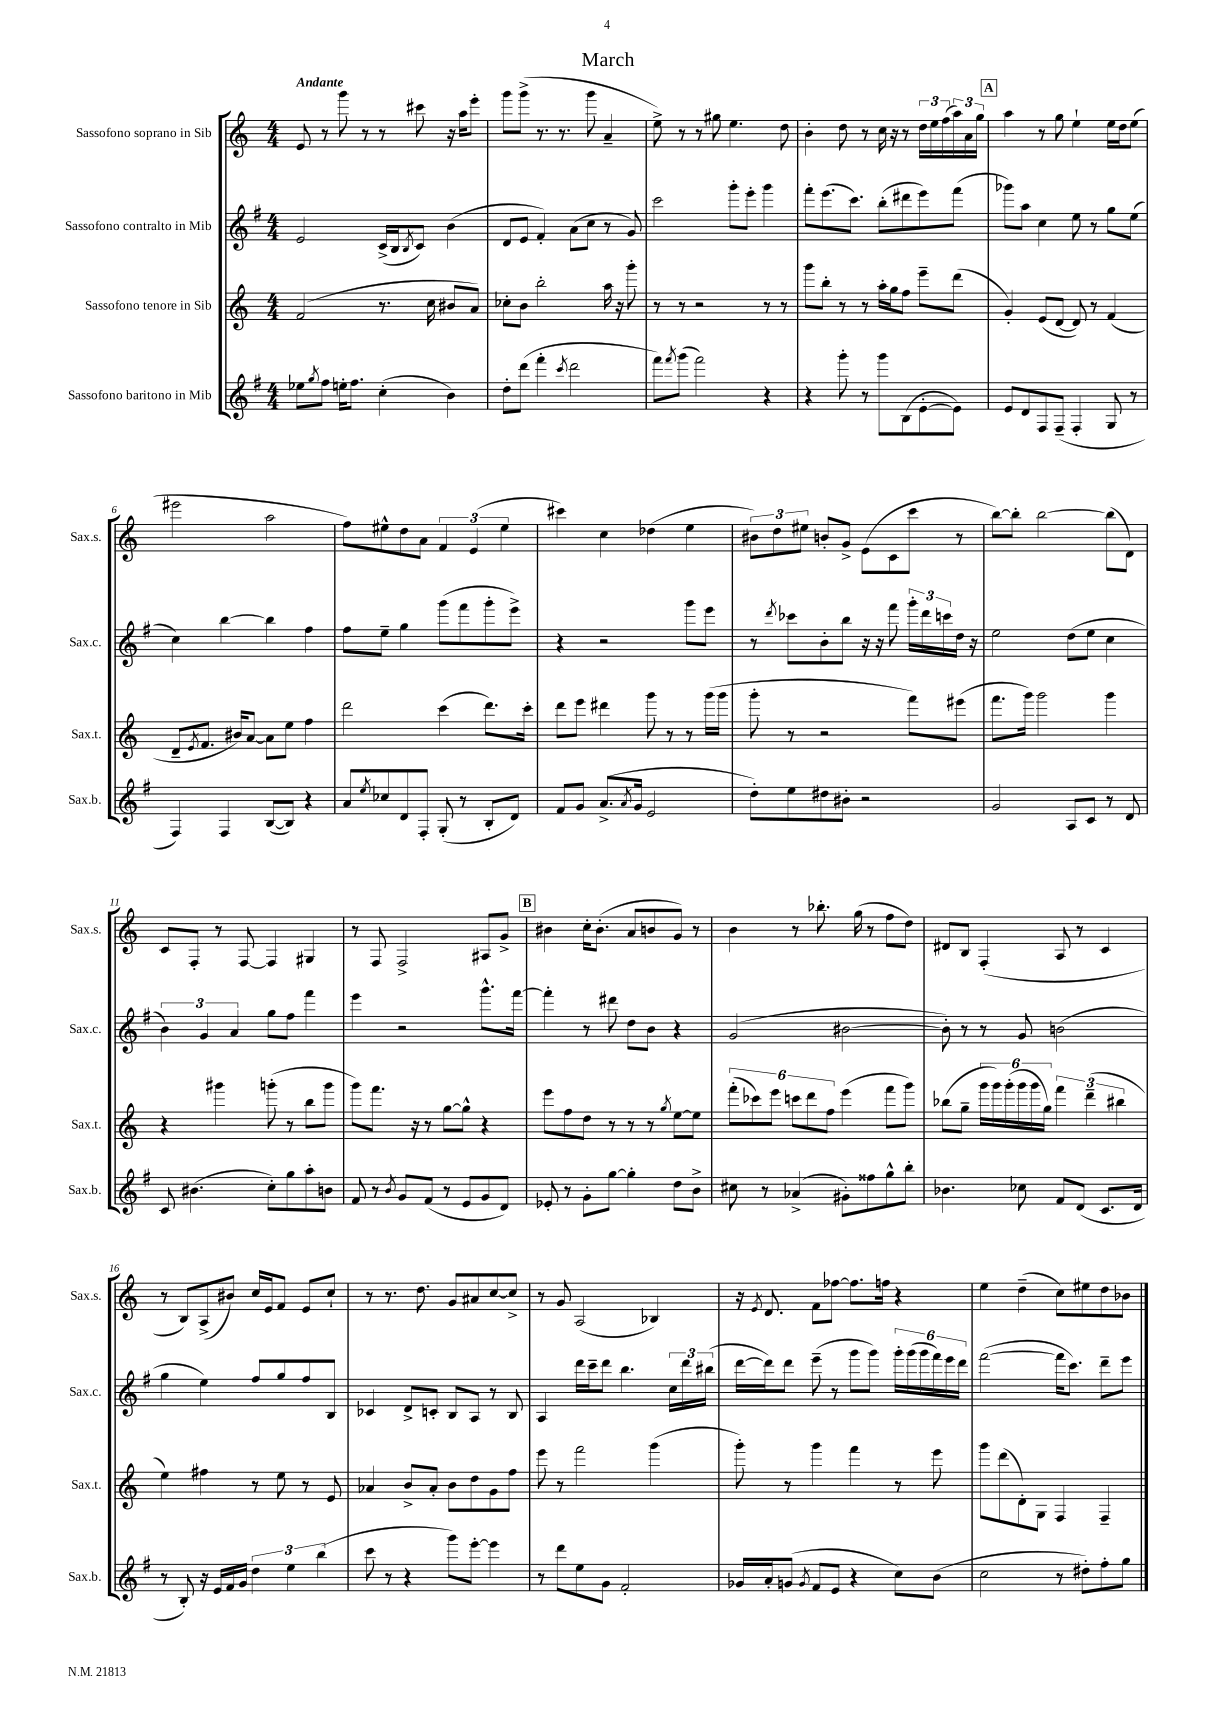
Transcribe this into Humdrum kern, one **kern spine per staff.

**kern	**kern	**kern	**kern
*staff4	*staff3	*staff2	*staff1
*clefG2	*clefG2	*clefG2	*clefG2
*k[f#]	*k[]	*k[f#]	*k[]
*M4/4	*M4/4	*M4/4	*M4/4
8ee-	(2f	2e	8e
8qgg	.	.	.
8ff#	.	.	8r
16ee'	.	.	8ggg
8.ff#	.	.	.
.	.	.	8r
(4cc'	8.r	(16c^	8r
.	.	16B	.
.	.	8qB	.
.	.	8c)	8ccc#
.	16cc	.	.
4b)	8b#	(4b	16r
.	.	.	16aa
.	8a)	.	8eee'
=	=	=	=
8dd'	8cc-'	8d	8ggg
(8ddd	8b	8e	(8ggg^
4fff#'	2bb'	4f#')	8.r
.	.	.	8.r
8qccc	.	.	.
2ddd	.	(8a	.
.	.	8cc	8ggg
.	16aa	8r	4a~
.	16r	.	.
.	8ggg'	8g)	.
=	=	=	=
8fff#)	8r	2ccc	8ee^)
8qfff#	.	.	.
(8ggg	8r	.	8r
2fff#)	2r	.	8r
.	.	.	8gg#
.	.	8ggg'	4.ee
.	.	8eee'	.
4r	8r	4ggg	.
.	8r	.	8dd
=	=	=	=
4r	8ggg	8fff#'	4b'
.	8bb'	(8.eee	.
8ggg'	8r	.	8dd
.	.	8.ccc)	.
8r	8r	.	8r
8ggg	16aa'	(8bb'	16cc
.	16gg	.	16r
(8B	8ff	8ddd#	8r
[8e'	8eee~	8eee)	24dd
.	.	.	24ee
.	.	.	(24ff
8e])	(8ddd	(8fff#	24aa)
.	.	.	24a
.	.	.	24gg
=	=	=	=
8e	4g')	8ggg-)	4aa
8d	.	8aa	.
8F#	(8e	4cc	8r
(8F#~	[8d	.	8gg
4F#'	8d])	8ee	4ee`
.	8r	8r	.
8G	(4f	8gg	16ee
.	.	.	16dd
8r	.	(8ee	(8ee
=	=	=	=
4F#)	8d~	4cc)	2eee#
.	8qe	.	.
.	8.f	.	.
4F#	.	[4bb	.
.	16b#)	.	.
.	[8a	.	.
([8B	8a]	4bb]	2aa
8B])	8ee	.	.
4r	4ff	4ff#	.
=	=	=	=
8a	2ddd	8ff#	8ff)
8qee	.	.	.
8cc-	.	8ee~	8ee#^^
8d	.	4gg	8dd
8F#'	.	.	8a
(8G'	(4ccc	(8ggg	6f
8r	.	8fff#	.
.	.	.	(6e
8B'	8.ddd)	8ggg'	.
.	.	.	6ee#
8d)	.	8eee^)	.
.	16ccc'	.	.
=	=	=	=
8f#	8ddd	4r	4ccc#)
8g	8eee	.	.
(8.a^	4ddd#	2r	4cc
8qa	.	.	.
16g	.	.	.
2e	8ggg	.	(4dd-
.	8r	.	.
.	8r	8ggg	4ee
.	(16ggg	8eee	.
.	16ggg	.	.
=	=	=	=
8dd')	8ggg'	8r	12b#)
.	.	.	12dd
.	.	8qddd	.
8ee	8r	8ccc-	.
.	.	.	12ee#
8dd#	2r	8b'	8b'
8b#'	.	8bb	8g^
2r	.	16r	(8e
.	.	16r	.
.	.	8fff#	8c
.	8fff)	24ggg'	8ccc
.	.	24ddd	.
.	.	24ccc	.
.	(8eee#	16dd	8r
.	.	16r	.
=	=	=	=
2g	8.fff	2ee	[8bb)
.	.	.	8bb']
.	16ggg)	.	.
.	2ggg	.	[2bb
8A	.	(8dd	.
8c	.	8ee	.
8r	4ggg	4cc	(8bb]
8d	.	.	8d)
=	=	=	=
8c	4r	6b)	8c
(4.b#	.	.	8F'
.	.	6g	.
.	4ggg#	.	8r
.	.	6a	.
.	.	.	[8F
8cc')	(8ggg'	8gg	4F]
8gg	8r	8ff#	.
8aa'	8bb	4fff#	4G#
8b	8ggg	.	.
=	=	=	=
8f#	8ggg)	4eee	8r
8r	8.fff	.	8F
8qb	.	.	.
8g	.	2r	2F^
.	16r	.	.
(8f#	8r	.	.
8r	[8gg	.	.
8e	8gg^^]	.	.
8g	4r	8.ggg^^	8A#
8d)	.	.	8g^
.	.	[16fff#	.
=	=	=	=
8e-'	8eee	4fff#']	4b#
8r	8ff	.	.
8g'	8dd	8r	16cc'
.	.	.	(8.b#'
[8gg	8r	8ddd#	.
4gg']	8r	8dd	8a
.	8r	8b	8b
.	8qgg	.	.
8dd	[8ee	4r	8g)
8b^	8ee]	.	8r
=	=	=	=
8cc#	(12fff'	(2g	4b
.	12ccc-)	.	.
8r	.	.	.
.	12eee	.	.
(4a-^	12ccc	.	8r
.	12ddd	.	.
.	.	.	8.bb-'
.	12ff	.	.
8g#')	(4eee	[2b#	.
.	.	.	(16gg
8ff##	.	.	8r
8gg^^	8fff	.	8ff
8bb'	8ggg)	.	8dd)
=	=	=	=
4.b-	(8bb-	8b#'])	8d#
.	8gg~	8r	8B
.	24ggg	8r	(4F'
.	24ggg)	.	.
.	(24ggg'	.	.
8cc-	24ggg	8g	.
.	24ggg	.	.
.	24gg)	.	.
8f#	6fff	(2b	8A
(8d	.	.	8r
.	(6ddd~	.	.
8.c	.	.	4c
.	6bb#	.	.
16d	.	.	.
=	=	=	=
8r	4ee)	4gg	8r
8B')	.	.	8B)
16r	4ff#	4ee)	(8A^
16e	.	.	.
16f#	.	.	8b#)
16g	.	.	.
6dd	8r	8ff#	16cc
.	.	.	16e
.	8ee	8gg	8f
6ee	.	.	.
.	8r	8ff#	8e
(6bb	.	.	.
.	8e	8B	8cc`
=	=	=	=
8ccc	4a-	4c-	8r
8r	.	.	8.r
4r	8b^	8d^	.
.	.	.	8.dd
.	8a-'	8c'	.
8ggg)	8b	8B	8g
[8eee'	8dd	8A	8a#
4eee]	8g	8r	[8cc
.	8ff	8B	8cc^]
=	=	=	=
8r	8eee	4A	8r
8ddd	8r	.	8g
8ee	2fff	16ddd	(2A
.	.	16ccc~	.
8g	.	8ddd	.
2f#'	.	4.bb	.
.	(4ggg	.	4B-)
.	.	24cc	.
.	.	24ddd	.
.	.	(24bb#	.
=	=	=	=
16g-	8ggg')	[16ddd	16r
.	.	.	8qe
16a'	.	16ddd])	8.d
(8g	8r	8ddd	.
8qg	.	.	.
8f#	4ggg	(8eee~	8f
8e	.	8r	[8ff-
4r	4fff	8ggg	8.ff-]
.	.	8ggg)	.
.	.	.	16ff
8cc)	8r	24ggg'	4r
.	.	(24ggg	.
.	.	24ggg	.
(8b	8eee	24fff#)	.
.	.	24eee	.
.	.	24ddd	.
=	=	=	=
2cc	8ggg	([2fff#	4ee
.	(8ddd	.	.
.	8d')	.	(4dd~
.	8G	.	.
8r	4F	16fff#]	8cc)
.	.	8.ccc)	.
8dd#')	.	.	8ee#
8ff#'	4F~	8ddd~	8dd
8gg	.	8eee	8b-
==	==	==	==
*-	*-	*-	*-
